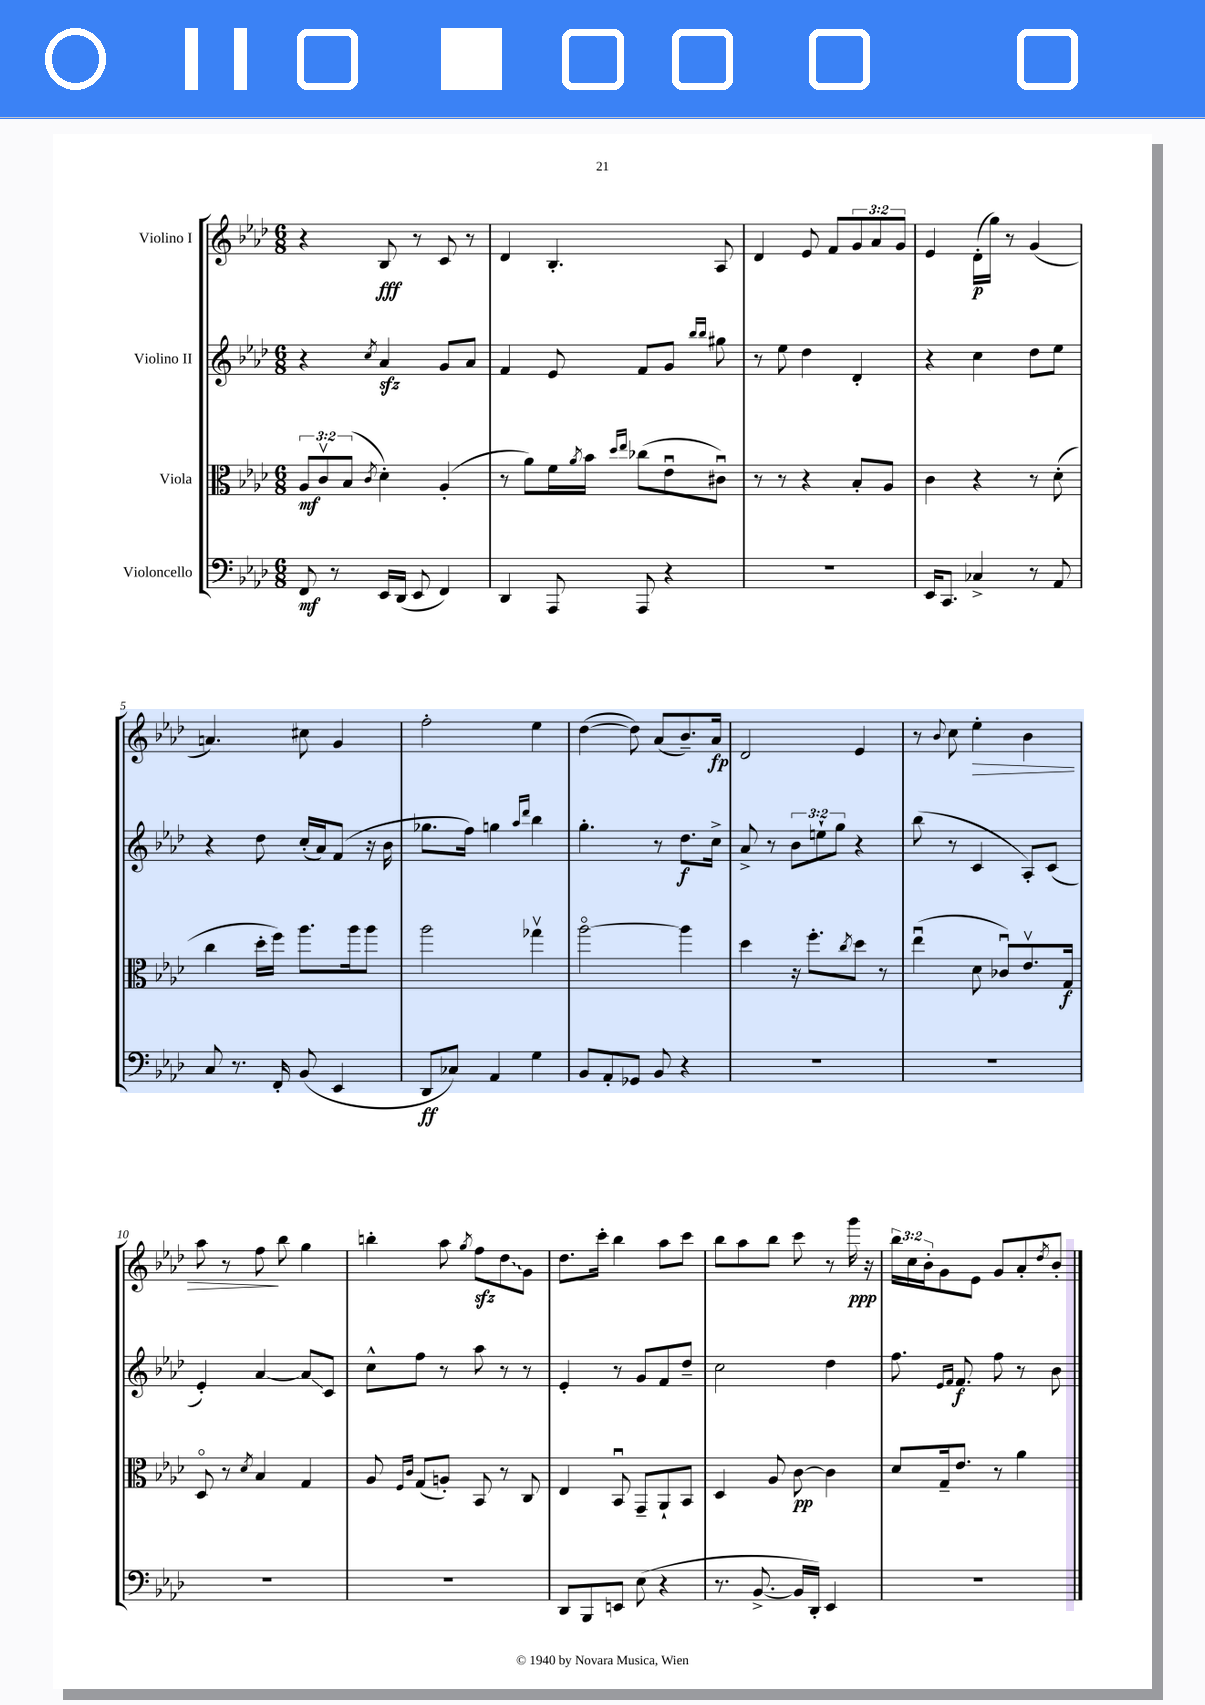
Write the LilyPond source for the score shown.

<<
\new StaffGroup <<
\new Staff = "s0" \with { instrumentName = "Violino I" } {
    \clef treble \key aes \major \numericTimeSignature \time 6/8 \override Staff.TupletNumber.text = #tuplet-number::calc-fraction-text
    r4 bes8\fff r8 c'8 r8 |
    des'4 bes4.-. aes8 |
    des'4 ees'8 f'8 \tuplet 3/2 { g'8 aes'8 g'8 } |
    ees'4 des'16-.\p( g''16) r8 g'4( |
    a'4.) cis''8 g'4 |
    f''2-. ees''4 |
    des''4~( des''8) aes'8( bes'8.--) aes'16\fp |
    des'2 ees'4 |
    r8 \appoggiatura { bes'8 } c''8 ees''4-.\> bes'4 |
    aes''8 r8 f''8\! bes''8 g''4 |
    b''4-. aes''8 \acciaccatura { g''8 } f''8\sfz \once \override Glissando.style = #'zigzag des''8\glissando g'8 |
    des''8. c'''16-. bes''4 aes''8 c'''8 |
    bes''8 aes''8 bes''8 c'''8 r8 g'''16\ppp r16 |
    \tuplet 3/2 { bes''16 c''16 bes'16-. } g'8 ees'8 g'8 aes'8-. \acciaccatura { des''8 } bes'8-. \bar "|." |
}
\new Staff = "s1" \with { instrumentName = "Violino II" } {
    \clef treble \key aes \major \numericTimeSignature \time 6/8 \override Staff.TupletNumber.text = #tuplet-number::calc-fraction-text
    r4 \acciaccatura { c''8 } aes'4\sfz g'8 aes'8 |
    f'4 ees'8 f'8 g'8 \grace { bes''16 bes''16 } gis''8 |
    r8 ees''8 des''4 des'4-. |
    r4 c''4 des''8 ees''8 |
    r4 des''8 c''16-.( aes'16) f'8( r16 bes'16 |
    ges''8. f''16) g''4 \grace { aes''16 des'''16 } bes''4 |
    g''4.-. r8 des''8.\f c''16-> |
    aes'8-> r8 \tuplet 3/2 { bes'8 e''8-! g''8 } r4 |
    bes''8( r8 c'4 aes8-.) c'8( |
    ees'4-.) aes'4~ aes'8\glissando c'8 |
    c''8-^ f''8 r8 aes''8 r8 r8 |
    ees'4-. r8 g'8 f'8 des''8-- |
    c''2 des''4 |
    f''8. \grace { ees'16 f'16 } f'8.\f f''8 r8 bes'8 \bar "|." |
}
\new Staff = "s2" \with { instrumentName = "Viola" } {
    \clef alto \key aes \major \numericTimeSignature \time 6/8 \override Staff.TupletNumber.text = #tuplet-number::calc-fraction-text
    \tuplet 3/2 { aes8\mf c'8\upbow bes8( } \acciaccatura { c'8 } des'4-.) aes4-.( |
    r8 aes'8) f'16 \acciaccatura { aes'8 } bes'16 \grace { des''16 ees''16 } ces''8( ees'8\downbow cis'8\downbow) |
    r8 r8 r4 bes8-. aes8 |
    c'4 r4 r8 des'8-.( |
    c''4 des''16-. f''16) aes''8. aes''16 aes''8 |
    aes''2 ges''4\upbow |
    aes''2~\flageolet aes''4 |
    des''4 r16 f''8.-. \acciaccatura { c''8 } des''8 r8 |
    ees''4\downbow( des'8 ces'8\downbow) ees'8.\upbow g16\f |
    des8\flageolet r8 \acciaccatura { des'8 } bes4 g4 |
    aes8 \grace { f16 c'16 } g8( a8-.) bes,8 r8 c8 |
    ees4 bes,8\downbow g,8-- aes,8-! bes,8 |
    des4 aes8 c'8~\pp c'4 |
    des'8 g16-- ees'8. r8 aes'4 \bar "|." |
}
\new Staff = "s3" \with { instrumentName = "Violoncello" } {
    \clef bass \key aes \major \numericTimeSignature \time 6/8
    f,8\mf r8 ees,16 des,16( ees,8 f,4) |
    des,4 aes,,8 aes,,8 r4 |
    R2. |
    ees,16 c,8. ces4-> r8 aes,8 |
    c8 r8. f,16-. bes,8( ees,4 |
    des,8\ff ces8) aes,4 g4 |
    bes,8 aes,8-. ges,8 bes,8 r4 |
    R2. |
    R2. |
    R2. |
    R2. |
    des,8 bes,,8 e,8 ees8( r4 |
    r8. bes,8.~-> bes,16 des,16-.) ees,4 |
    R2. \bar "|." |
}
>>
>>
